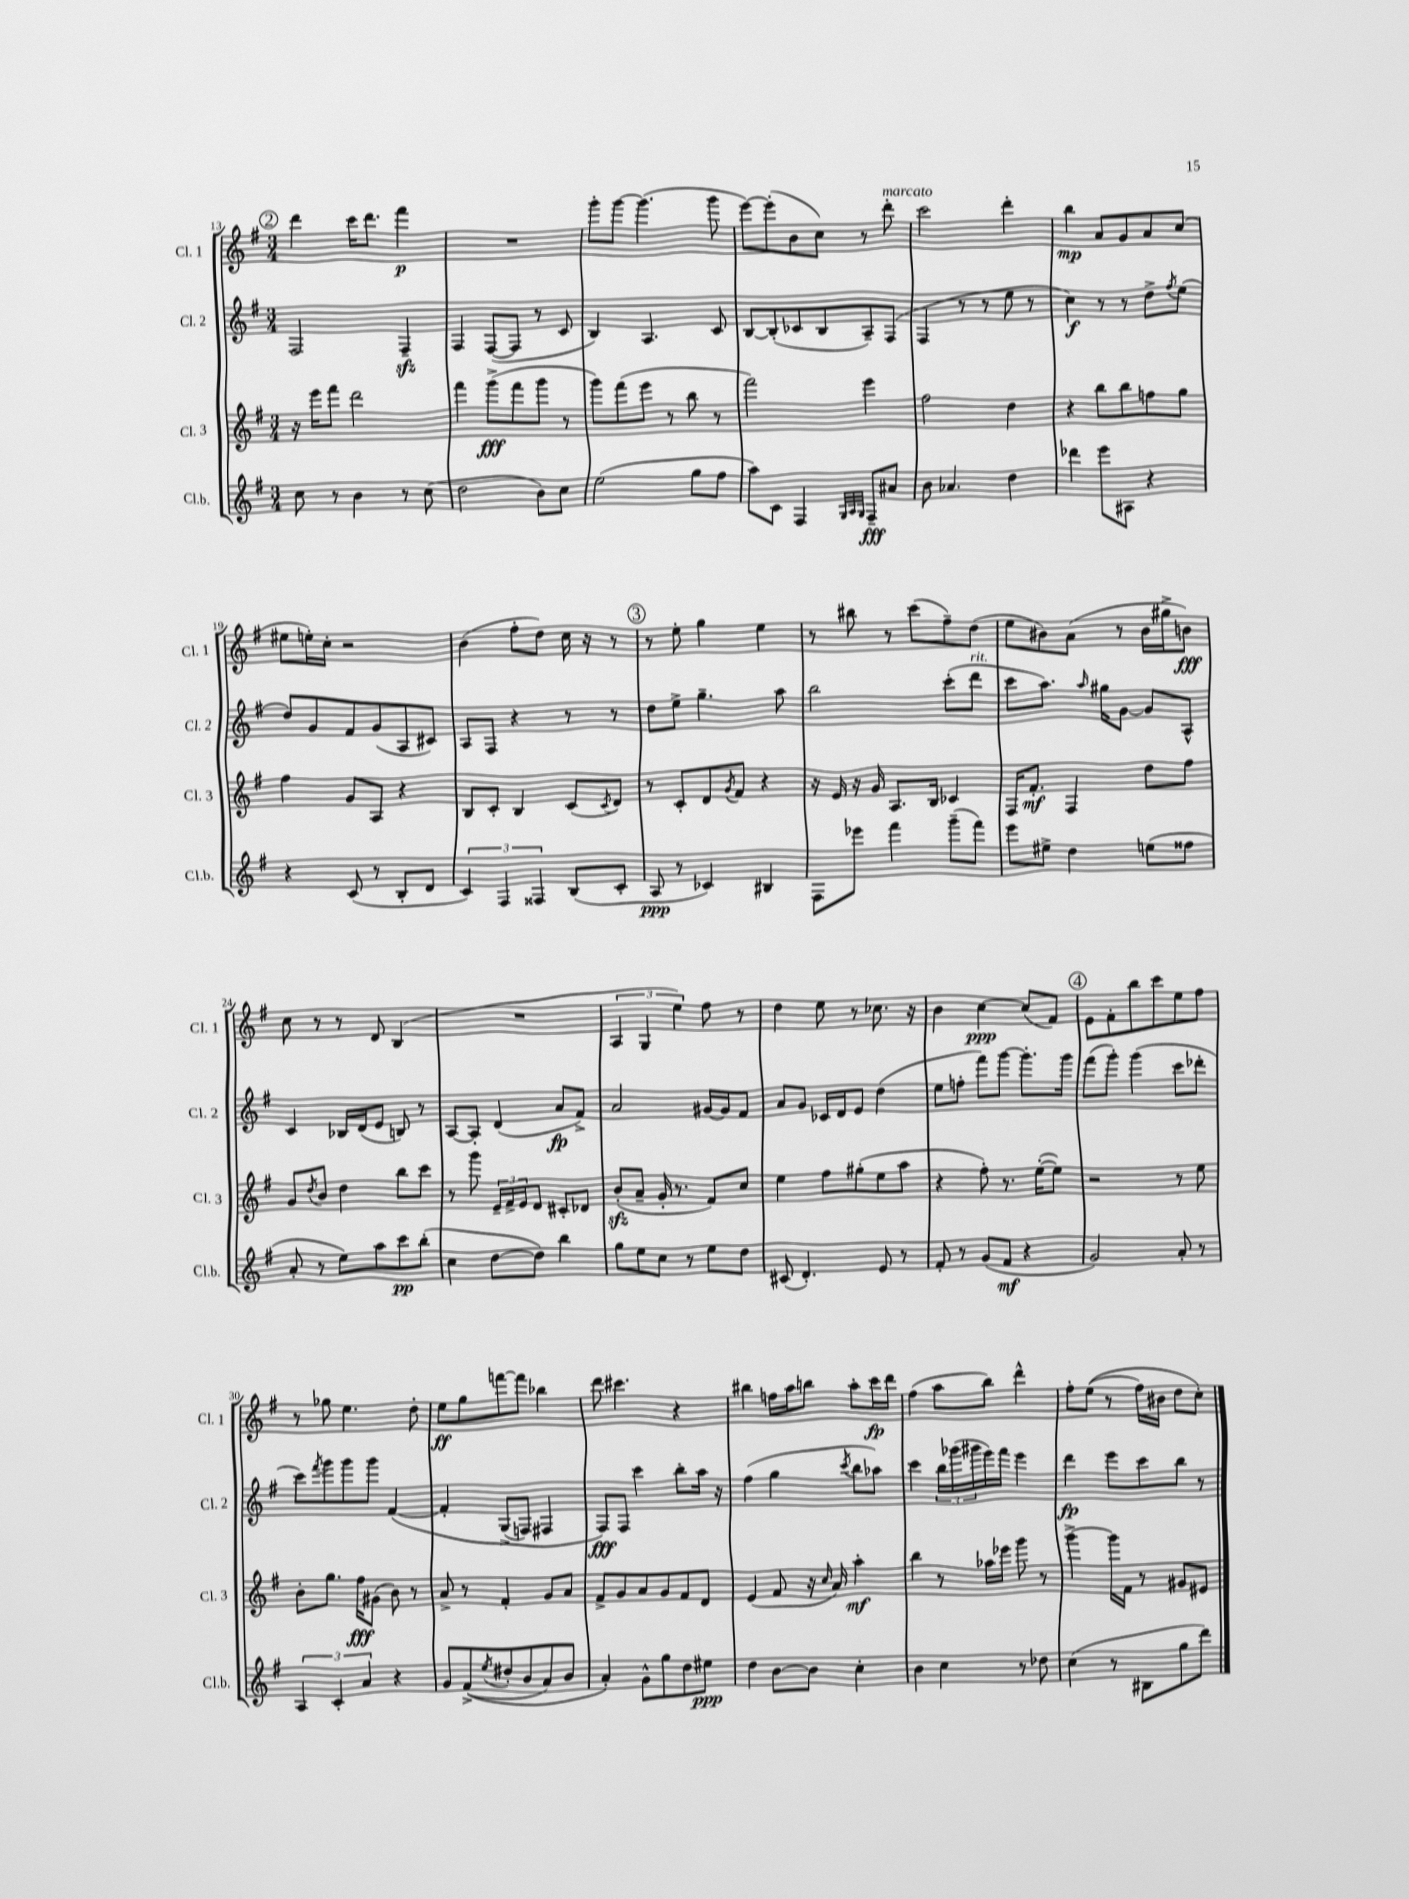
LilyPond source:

<<
\new StaffGroup <<
\new Staff = "s0" \with { instrumentName = "Cl. 1" shortInstrumentName = "Cl. 1" } {
    \clef treble \key g \major \numericTimeSignature \time 3/4
    \mark \markup { \circle "2" } d'''4 c'''16 d'''8. fis'''4\p |
    R2. |
    g'''8-. g'''8~ g'''4.( g'''8 |
    e'''8~) e'''8-.( b'8 c''8) r8 d'''8-.^\markup { \italic "marcato" } |
    c'''2 d'''4-. |
    b''4\mp a'8 g'8 a'8 c''8( |
    eis''8 e''16-.) c''16-. r2 |
    b'4( fis''8-. d''8) c''16 r16 r8 |
    \mark \markup { \circle "3" } r8 e''8-. g''4 e''4 |
    r8 bis''8 r8 c'''8( fis''8--) d''8( |
    e''8 bis'8) a'8( r8 bis'16 gis''16-> b'8\fff) |
    c''8 r8 r8 d'8 b4( |
    R2. |
    \tuplet 3/2 { a4 g4 e''4) } fis''8 r8 |
    d''4 e''8 r8 ces''8. r16 |
    b'4 c''4~\ppp c''8( fis'8) |
    \mark \markup { \circle "4" } e'8 fis'8-. b''8 c'''8 e''8 fis''8 |
    r8 ges''8 e''4. d''8-. |
    e''8\ff g''8 f'''8~ f'''8 bes''4 |
    d'''8 cis'''4. r4 |
    bis''4 f''16 a''16 b''8 a''8-. c'''16\fp d'''16 |
    fis''4( a''8 b''8) d'''4-^ |
    fis''8-. e''8(\( r8 fis''16) bis'16 d''8 c''8-.\) \bar "|." |
}
\new Staff = "s1" \with { instrumentName = "Cl. 2" shortInstrumentName = "Cl. 2" } {
    \clef treble \key g \major \numericTimeSignature \time 3/4
    \mark \markup { \circle "2" } fis2 fis4--\sfz |
    fis4 fis8~( fis8 r8 c'8 |
    b4) a4. c'8 |
    b8~ b8-.( ces'8 b8 a8--) fis8( |
    fis4 r8 r8 e''8 r8 |
    c''4\f) r8 r8 d''8-> \acciaccatura { fis''8 } e''8( |
    d''8) g'8 fis'8 g'8( a8 cis'8) |
    a8 fis8 r4 r8 r8 |
    \mark \markup { \circle "3" } d''8 e''8-> g''4.-- a''8 |
    b''2 c'''8-.( d'''8^\markup { \italic "rit." } |
    c'''8 a''8.) \grace { a''16 } gis''16 g'8~ g'8 a8-^ |
    c'4 bes16 d'16( e'8 b8) r8 |
    a8~ a8-. d'4( a'8\fp fis'8->) |
    a'2 gis'16~ gis'16 fis'8 |
    a'8 g'8 ces'16 d'16 e'8 d''4( |
    e''8 f''8-. fis'''8) g'''8~ g'''8.-. g'''16 |
    \mark \markup { \circle "4" } fis'''8( g'''8-.) g'''4( c'''8 des'''8-. |
    c'''8) \acciaccatura { fis'''8 } g'''8 g'''8 g'''8 fis'4~\( |
    fis'4-. g8->( f8) fis4 |
    fis8\fff\) fis8 c'''4 b''8-. a''16 r16 |
    fis''4( g''4 \acciaccatura { c'''8 } b''8 aes''8) |
    c'''4 \tuplet 3/2 { b''16 ges'''16( gis'''16 } e'''16) fis'''16 e'''4 |
    d'''4\fp e'''8 c'''8 b''8 r8 \bar "|." |
}
\new Staff = "s2" \with { instrumentName = "Cl. 3" shortInstrumentName = "Cl. 3" } {
    \clef treble \key g \major \numericTimeSignature \time 3/4
    \mark \markup { \circle "2" } r16 e'''16 fis'''8 d'''2 |
    fis'''4 g'''8->\fff( fis'''8 g'''8 r8 |
    g'''8) fis'''8( e'''8 r8 b''8 r8 |
    fis'''2) e'''4 |
    fis''2 d''4 |
    r4 b''8 b''8 f''8 g''8 |
    fis''4 g'8 a8 r4 |
    b8 c'8-. b4 c'8( \acciaccatura { c'8 } d'8) |
    \mark \markup { \circle "3" } r8 c'8-. d'8 \acciaccatura { g'8 } fis'8 r4 |
    r16 e'16 r16 g'16 a8. b16 ces'4 |
    fis16 fis'8.-.\mf fis4 d''8 fis''8 |
    g'8 \acciaccatura { d''8 } b'8 d''4 b''8 c'''8 |
    r8 g'''8 \tuplet 3/2 { e'16-- fis'16-> e'16 } d'8 cis'8-. des'8 |
    b'8-.\sfz( a'8-- g'16-. r8. fis'8) c''8 |
    e''4 fis''8 gis''8-.( e''8 a''8 |
    r4 fis''8-.) r8. e''16~-.( e''8) |
    \mark \markup { \circle "4" } r2 r8 e''8 |
    b'8-. g''8. fis''16\fff gis'8( b'8) r8 |
    a'8-> r8 fis'4-. g'8 a'8 |
    fis'8-> g'8 a'8 g'8 fis'8 d'8 |
    e'4( fis'8 r16 \grace { c''16 } a'16) a''4-.\mf |
    b''4 r8 aes''16 ees'''16 g'''8 r8 |
    g'''4~-> g'''16 fis'16 r8 gis'8 eis'8 \bar "|." |
}
\new Staff = "s3" \with { instrumentName = "Cl.b." shortInstrumentName = "Cl.b." } {
    \clef treble \key g \major \numericTimeSignature \time 3/4
    \mark \markup { \circle "2" } c''8 r8 b'4 r8 c''8( |
    d''2 b'8) c''8 |
    e''2( g''8 fis''8 |
    a''8) c'8 fis4 \grace { g32 a32 g32 } fis8--\fff ais'8 |
    b'8 aes'4. d''4 |
    des'''4 e'''8 ais8 r4 |
    r4 c'8( r8 b8-. d'8 |
    \tuplet 3/2 { c'4) fis4 fisis4 } b8( c'8-. |
    \mark \markup { \circle "3" } a8\ppp r8 ces'4) bis4 |
    fis8 ees'''8 fis'''4 g'''8--( fis'''8) |
    e'''8 eis''8-> d''4 e''8( fisis''8 |
    a'8-. r8 e''8) a''8 c'''8\pp b''8-.( |
    c''4 d''8~ d''8) b''4 |
    g''8 e''8 c''8 r8 e''8 d''8 |
    cis'8( d'4.-.) e'8 r8 |
    fis'8-. r8 g'8( fis'8\mf r4 |
    \mark \markup { \circle "4" } g'2) a'8-. r8 |
    \tuplet 3/2 { a4 c'4-. a'4 } r4 |
    g'8 fis'8->(\( \acciaccatura { e''8 } dis''8-. b'8 a'8) b'8 |
    a'4-.\) g'8-^ g''8 d''8 eis''8\ppp |
    d''4 b'8~ b'8 c''4-. |
    b'4 c''4 r8 des''8 |
    c''4( r8 bis8 g''8 d'''8) \bar "|." |
}
>>
>>
\layout { \context { \Score currentBarNumber = #13 } }
